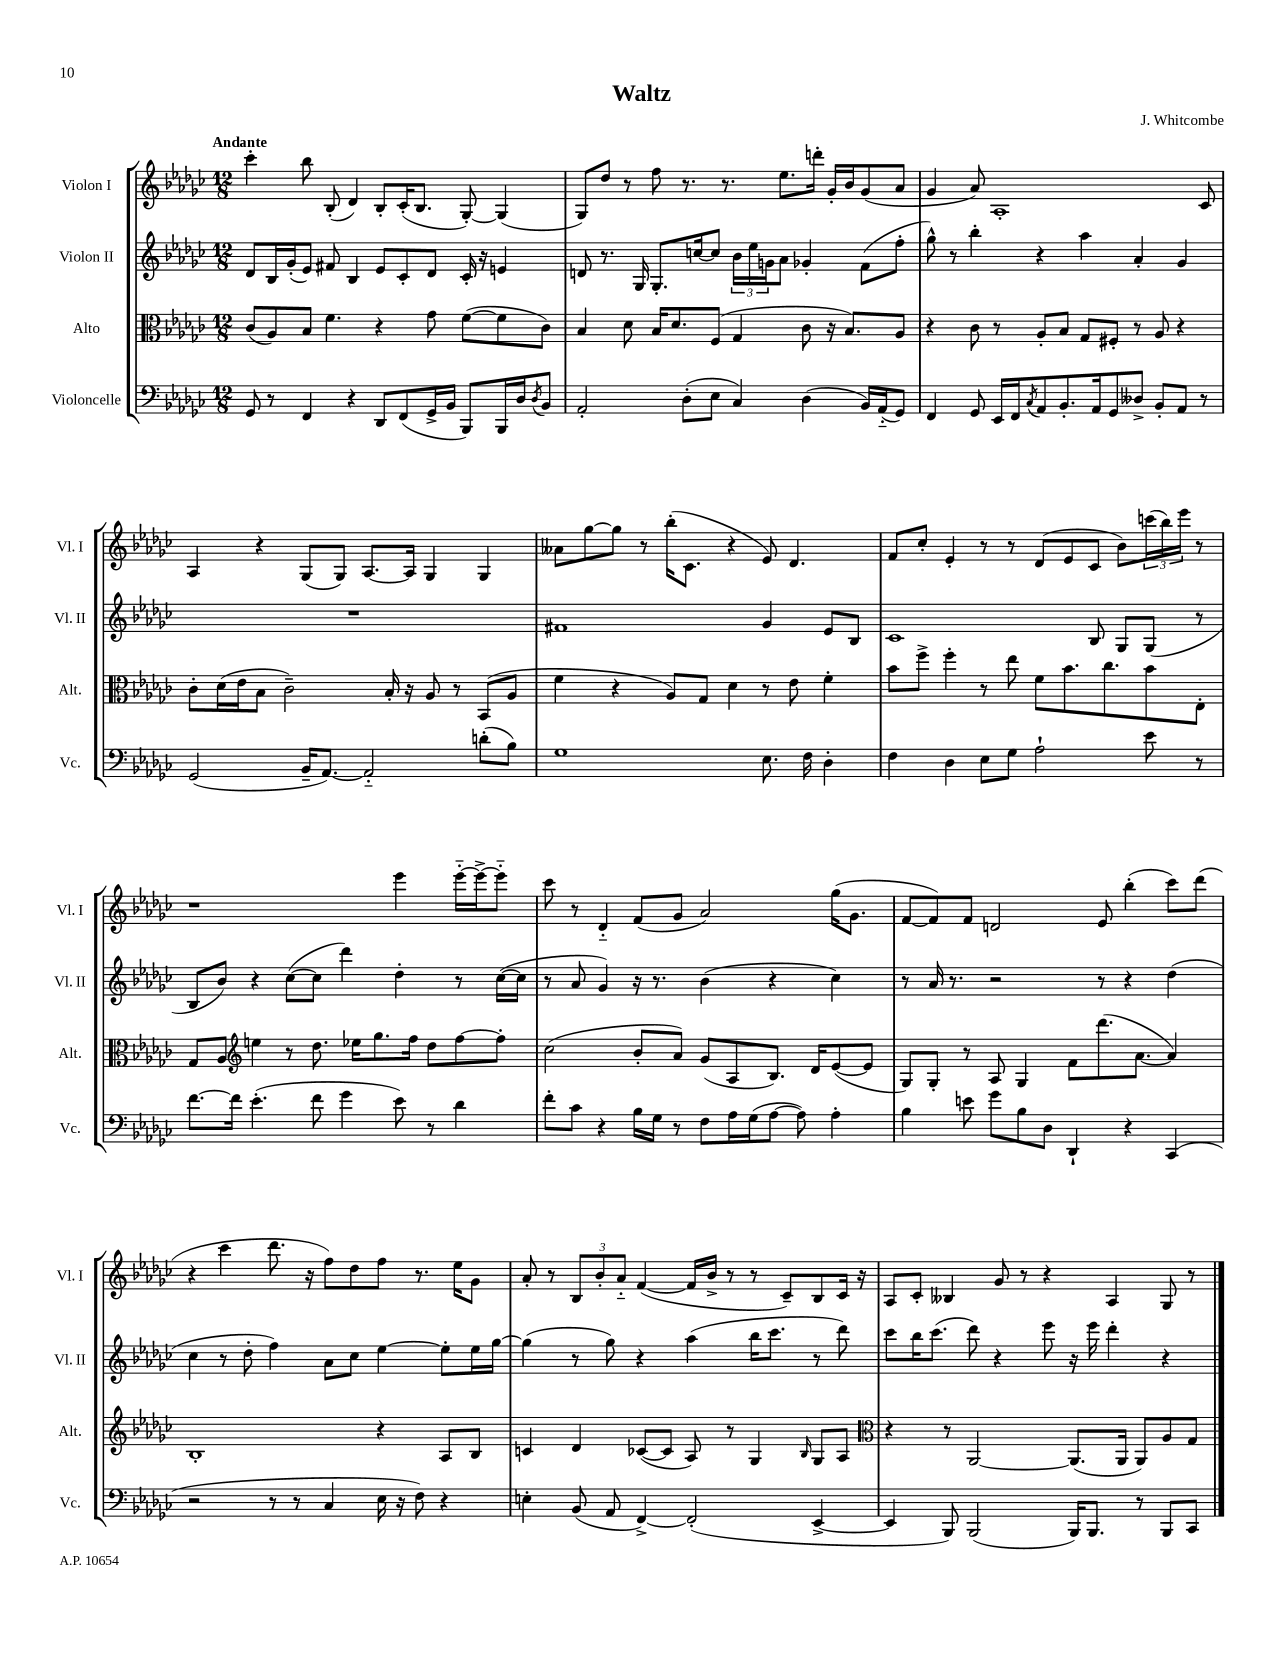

**kern	**kern	**kern	**kern
*staff4	*staff3	*staff2	*staff1
*clefF4	*clefC3	*clefG2	*clefG2
*k[b-e-a-d-g-c-]	*k[b-e-a-d-g-c-]	*k[b-e-a-d-g-c-]	*k[b-e-a-d-g-c-]
*M12/8	*M12/8	*M12/8	*M12/8
8GG-	(8c-	8d-	4ccc-'
8r	8A-)	16B-	.
.	.	(16g-'	.
4FF	8B-	8e-)	8bb-
.	4.f	8f#	(8B-'
4r	.	4B-	4d-)
8DD-	4r	8e-	8B-'
(8FF	.	8c-'	(16c-'
.	.	.	8.B-
16GG-^	8g-	8d-	.
16BB-	.	.	.
8BBB-)	([8f	16c-'	[8G-')
.	.	16r	.
16BBB-	8f]	4e	(4G-]
16D-	.	.	.
8qD-	.	.	.
8BB-	8c-)	.	.
=	=	=	=
2AA-'	4B-	8d	8G-)
.	.	8.r	8dd-
.	8d-	.	8r
.	.	16G-	.
.	16B-	8.G-'	8ff
.	8.d-	.	.
(8D-'	.	.	8.r
.	.	[16cc	.
8E-	(8F	8cc]	.
.	.	.	8.r
4C-)	4G-	24b-	.
.	.	24ee-	.
.	.	24g	.
.	.	8a-	8.ee-
(4D-	8c-	4g-'	.
.	.	.	16ddd'
.	16r	.	16g-'
.	8.B-)	.	16b-
16BB-)	.	(8f	(8g-
(16AA-'~	.	.	.
8GG-)	8A-	8ff'	8a-
=	=	=	=
4FF	4r	8gg-^^)	4g-
.	.	8r	.
8GG-	8c-	4bb-'	8a-)
16EE-	8r	.	1A-'
16FF	.	.	.
8qC-	.	.	.
8AA-	8A-'	4r	.
8.BB-'	8B-	.	.
.	8G-	4aa-	.
16AA-	.	.	.
8GG-	8F#'	.	.
8D--^	8r	4a-'	.
8BB-'	8A-	.	.
8AA-	4r	4g-	.
8r	.	.	8c-
=	=	=	=
(2GG-	8c-'	1.r	4A-
.	(16d-	.	.
.	16e-	.	.
.	8B-	.	4r
.	2c-~)	.	.
16BB-~	.	.	(8G-
[8.AA-)	.	.	.
.	.	.	8G-)
2AA-'~]	.	.	[8.A-
.	16B-'	.	.
.	16r	.	16A-]
.	8A-	.	4G-
.	8r	.	.
(8d'	(8BB-	.	4G-
8B-)	8A-	.	.
=	=	=	=
1G-	4f	1f#	8a--
.	.	.	[8gg-
.	4r	.	8gg-]
.	.	.	8r
.	8A-)	.	(16bb-'
.	.	.	8.c-
.	8G-	.	.
.	4d-	.	4r
8.E-	8r	4g-	8e-)
.	8e-	.	4.d-
16F	.	.	.
4D-'	4f'	8e-	.
.	.	8B-	.
=	=	=	=
4F	8b-	1c-	8f
.	8ff^	.	8cc-'
4D-	4ff'	.	4e-'
8E-	8r	.	8r
8G-	8ee-	.	8r
2A-`	8f	.	(8d-
.	8.b-	.	8e-
.	.	8B-	8c-
.	8.cc-	.	.
.	.	8G-	8b-)
8e-	8b-	(8G-	(24ccc
.	.	.	24bb-)
.	.	.	24eee-
8r	8E-'	8r	8r
=	=	=	=
[8.f	8G-	8B-	1r
.	8A-	8b-)	.
16f]	.	.	.
*	*clefG2	*	*
(4.e-'	4ee	4r	.
.	8r	([8cc-	.
8f	8.dd-	8cc-]	.
4g-	.	4ddd-)	.
.	16ee-	.	.
.	8.gg-	.	.
8e-)	.	4dd-'	4eee-
.	16ff	.	.
8r	8dd-	.	.
4d-	[8ff	8r	[16eee-'~
.	.	.	16eee-^_
.	8ff']	([16cc-	8eee-'~]
.	.	16cc-]	.
=	=	=	=
8f'	(2cc-	8r	8ccc-
8c-	.	8a-	8r
4r	.	4g-)	4d-'~
16B-	8b-'	16r	(8f
16G-	.	8.r	.
8r	8a-)	.	8g-
8F	(8g-	(4b-	2a-)
16A-	8A-	.	.
(16G-	.	.	.
[8A-	8.B-)	4r	.
8A-])	.	.	.
.	16d-	.	.
4A-'	([8e-	4cc-)	(16gg-
.	.	.	8.g-
.	8e-]	.	.
=	=	=	=
4B-	8G-)	8r	[8f
.	8G-'	16a-	8f])
.	.	8.r	.
8e	8r	.	8f
8g-	8A-	2r	2d
8B-	4G-	.	.
8D-	.	.	.
4DD-`	8f	.	.
.	(8.ddd-	8r	8e-
4r	.	4r	(4bb-'
.	[8.a-	.	.
(4CC-	4a-])	(4dd-	8ccc-)
.	.	.	(8ddd-
=	=	=	=
2r	1B-'	4cc-	4r
.	.	8r	4ccc-
.	.	8dd-'	.
8r	.	4ff)	8.ddd-
8r	.	.	.
.	.	.	16r
4C-	.	8a-	8ff)
.	.	8cc-	8dd-
16E-	4r	[4ee-	8ff
16r	.	.	.
8F)	.	.	8.r
4r	8A-	8ee-']	.
.	.	.	16ee-
.	8B-	16ee-	8g-
.	.	[16gg-	.
=	=	=	=
4E'	4c	(4gg-]	8a-'
.	.	.	8r
(8BB-	4d-	8r	12B-
.	.	.	12b-'
8AA-	.	8gg-)	.
.	.	.	12a-'~
[4FF^)	([8c-	4r	([4f
.	8c-]	.	.
(2FF']	8A-)	(4aa-	16f]
.	.	.	16b-^
.	8r	.	8r
.	4G-	16bb-	8r
.	.	8.ccc-	.
.	.	.	8c-~)
.	16qqB-	.	.
[4EE-^	8G-	8r	8B-
.	8A-	8ddd-)	16c-
.	.	.	16r
=	=	=	=
*	*clefC3	*	*
4EE-]	4r	8ccc-	8A-
.	.	16bb-	8c-'
.	.	(8.ccc-	.
8BBB-)	8r	.	4B--
(2BBB-	[2AA-	8ddd-)	.
.	.	4r	8g-
.	.	.	8r
.	.	8eee-	4r
16BBB-)	(8.AA-]	16r	.
8.BBB-	.	16eee-	.
.	.	4ddd-'	4A-
.	16AA-	.	.
8r	8AA-)	.	.
8BBB-	8A-	4r	8G-
8CC-	8G-	.	8r
==	==	==	==
*-	*-	*-	*-
